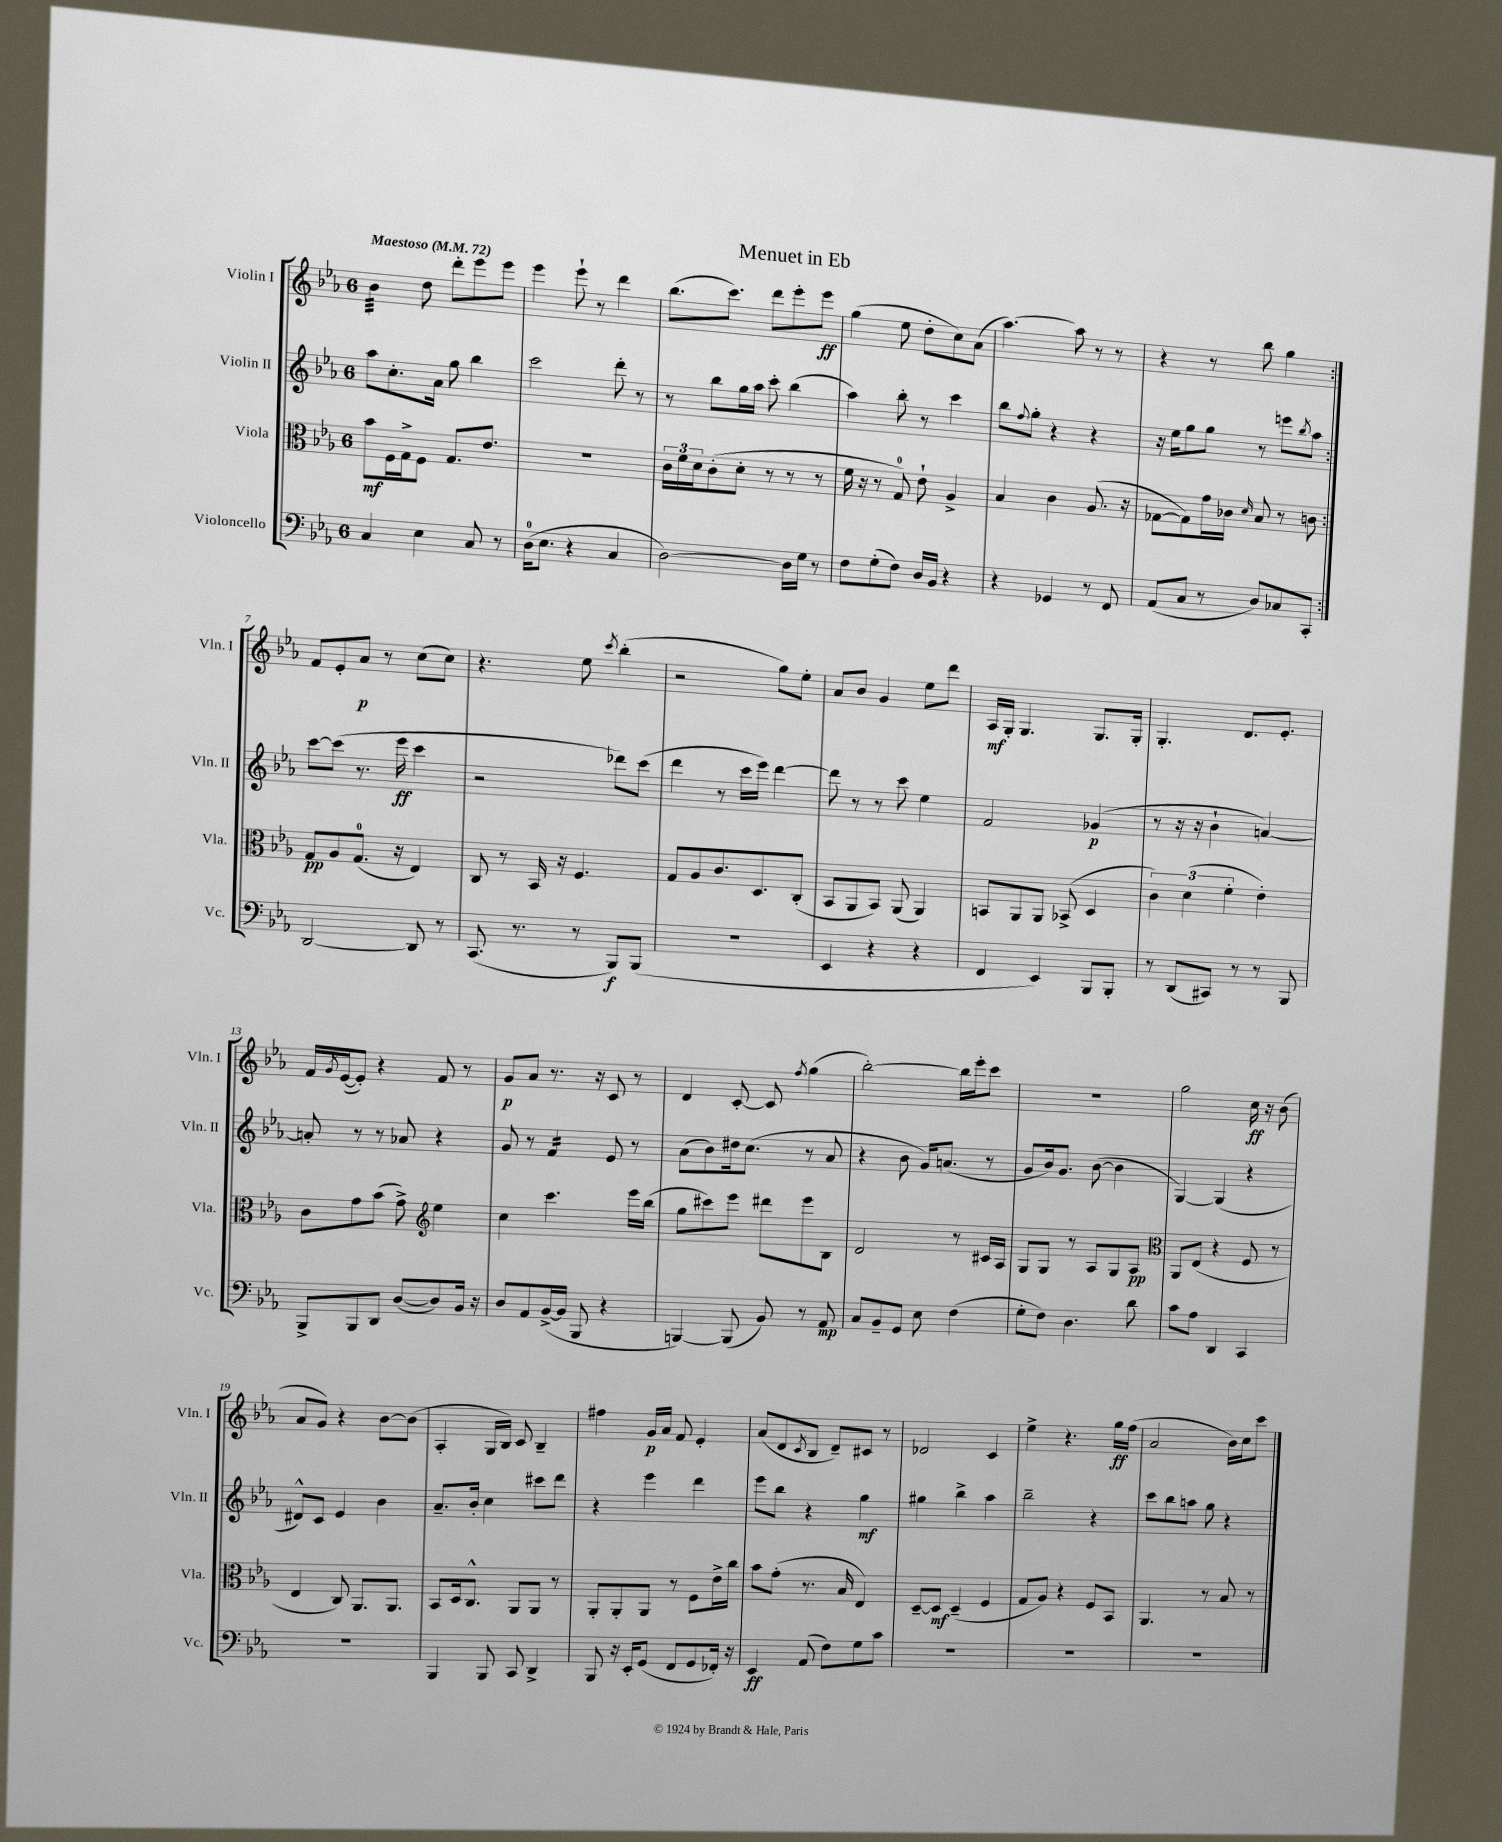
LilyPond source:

\header { title = "Menuet in Eb" }
<<
\new StaffGroup <<
\new Staff = "s0" \with { instrumentName = "Violin I" shortInstrumentName = "Vln. I" } {
    \clef treble \key ees \major \once \override Staff.TimeSignature.style = #'single-digit \time 6/8 \tempo "Maestoso" 4 = 72
    \repeat volta 2 { bes'4:32 d''8 d'''8-. ees'''8 ees'''8 |
    ees'''4 ees'''8-! r8 d'''4 |
    bes''8.( c'''8.) d'''8 ees'''8-. ees'''8\ff |
    g''4( ees''8 d''8-. c''8) aes'8( |
    aes''4.~) aes''8 r8 r8 |
    r4 r8 bes''8 g''4 | }
    f'8 ees'8-. aes'8\p r8 c''8( c''8) |
    r4. ees''8 \acciaccatura { c'''8 } bes''4-.( |
    r2 g''8) ees''8-. |
    aes'8 bes'8 g'4 ees''8 d'''8 |
    aes16\mf g16-. g4. g8. g16-. |
    g4.-. d'8. ees'8.-. |
    f'16 \acciaccatura { g'8 } ees'16~( ees'8-.) r4 f'8 r8 |
    g'8\p aes'8 r8. r16 c'8 r8 |
    d'4 c'8~-. c'8 \acciaccatura { f''8 } g''4( |
    bes''2~-.) bes''16 ees'''16-. c'''8 |
    R2. |
    g''2 c''16\ff r16 bes'8( |
    aes'8 g'8) r4 bes'8~ bes'8( |
    aes4-. g16 bes16) c'8 bes4-- |
    fis''4 g'16\p aes'16 f'8 ees'4-. |
    aes'8( d'8 \acciaccatura { c'8 } bes8 d'8--) cis'8 r8 |
    des'2 c'4 |
    ees''4-> r4. g''16\ff f''16( |
    aes'2 bes'16) c''16 c'''8 \bar "|." |
}
\new Staff = "s1" \with { instrumentName = "Violin II" shortInstrumentName = "Vln. II" } {
    \clef treble \key ees \major \once \override Staff.TimeSignature.style = #'single-digit \time 6/8
    \repeat volta 2 { aes''8 c''8.-. aes'16 g''8 bes''4 |
    c'''2 d'''8-. r8 |
    r8 bes''8 g''16 aes''16 c'''8-. bes''4( |
    aes''4) bes''8-. r8 c'''4 |
    bes''8 \appoggiatura { f''8 } g''8-. r4 r4 |
    r16 ees''16 g''8 g''8 r8 e'''8 \acciaccatura { bes''8 } aes''8 | }
    c'''8~ c'''8( r8. ees'''16\ff c'''4 |
    r2 des'''8) c'''8( |
    d'''4 r8 c'''16 ees'''16) d'''4~ |
    d'''8 r8 r8 c'''8 ees''4 |
    f'2 ges'4\p( |
    r8 r16 r16 bes'4-! a'4~) |
    a'8-. r8 r8 aes'8 r4 |
    g'8 r8 f'4:16 ees'8 r8 |
    aes'8( bes'8) dis''16 c''8.( r8 aes'8 |
    r4 bes'8 g'16) a'8.( r8 |
    g'8 bes'16) g'8. bes'8~( bes'4 |
    g4~) g4( r4 |
    dis'8-^) c'8 ees'4 bes'4 |
    aes'8.-- bes'16-. c''4 cis'''8 d'''8 |
    r4 ees'''4 d'''4 |
    ees'''8 bes''8 r4 g''4\mf |
    gis''4 bes''4-> aes''4 |
    bes''2-- r4 |
    c'''8 bes''8 a''8 g''8 r4 \bar "|." |
}
\new Staff = "s2" \with { instrumentName = "Viola" shortInstrumentName = "Vla." } {
    \clef alto \key ees \major \once \override Staff.TimeSignature.style = #'single-digit \time 6/8
    \repeat volta 2 { bes'8\mf f16 g16-> f8 g8. ees'8. |
    R2. |
    \tuplet 3/2 { c'16 f'16 d'16 } c'8-.( d'8-. r8 r8 r8 |
    f'16 r16 r8 g8-0) ees'8-! aes4-> |
    bes4 c'4 aes8.( r16 |
    ges8~ ges8) g'16 ces'16 \grace { d'16 } bes8 r8 c'8 | }
    g8\pp aes8 g8.-0( r16 ees4) |
    c8 r8 bes,16 r16 f4. |
    g8 aes8 c'8. d8. c8-.( |
    bes,8 aes,8 bes,8) aes,8( aes,4) |
    b,8 aes,8 aes,8 bes,8->( d4 |
    \tuplet 3/2 { c'4) d'4( f'4-. } ees'4-.) |
    c'8 g'8 bes'8( g'8->) \clef treble ees''4 |
    c''4 c'''4. ees'''16 bes''16( |
    g''8 cis'''8) ees'''8 dis'''8 ees'''8 bes8 |
    d'2 r8 cis'16 aes16 |
    g8 g8 r8 aes8 g8 aes8\pp |
    \clef alto aes,8 ees8( r4 f8 r8 |
    ees4 c8) aes,8. aes,8. |
    bes,8 d16 c8.-^ aes,8 aes,8 r8 |
    aes,8-. aes,8-. aes,8 r8 f8 ees'16-> c''16 |
    bes'8 g'8-.( r8. bes16 ees4) |
    d8~-- d8\mf d4--( f4 |
    g8 aes8) r4 f8 bes,8 |
    aes,4. r8 bes8 r8 \bar "|." |
}
\new Staff = "s3" \with { instrumentName = "Violoncello" shortInstrumentName = "Vc." } {
    \clef bass \key ees \major \once \override Staff.TimeSignature.style = #'single-digit \time 6/8
    \repeat volta 2 { c4 ees4 c8 r8 |
    d16-0( ees8. r4 c4 |
    d2~) d16 g16 r8 |
    f8 g8-.( f8) d16 bes,16 r4 |
    r4 ges,4 r8 f,8 |
    aes,8( c8 r8 d8) ces8 c,8-. | }
    d,2~ d,8 r8 |
    c,8.( r8. r8 bes,,8\f) bes,,8( |
    R2. |
    ees,4 r4 r4 |
    f,4 ees,4) bes,,8 bes,,8-. |
    r8 d,8( cis,8) r8 r8 bes,,8 |
    bes,,8-> bes,,8 d,8 d8~( d8) bes,16 r16 |
    d8 aes,8 bes,16~->( bes,16 bes,,8 r4 |
    b,,4~) b,,8( bes,8) r8 aes,8\mp |
    c8 bes,8-- g,8 ees8 f4( |
    g8-. f8) d4. d'8 |
    c'8 aes8 d,4 c,4 |
    r2. |
    bes,,4 bes,,8 c,8 d,4-> |
    bes,,8 r16 ees,16-. g,8( f,8 g,8 fes,16-.) r16 |
    ees,4\ff aes,8( f8) g8 c'8 |
    R2. |
    R2. |
    R2. \bar "|." |
}
>>
>>
